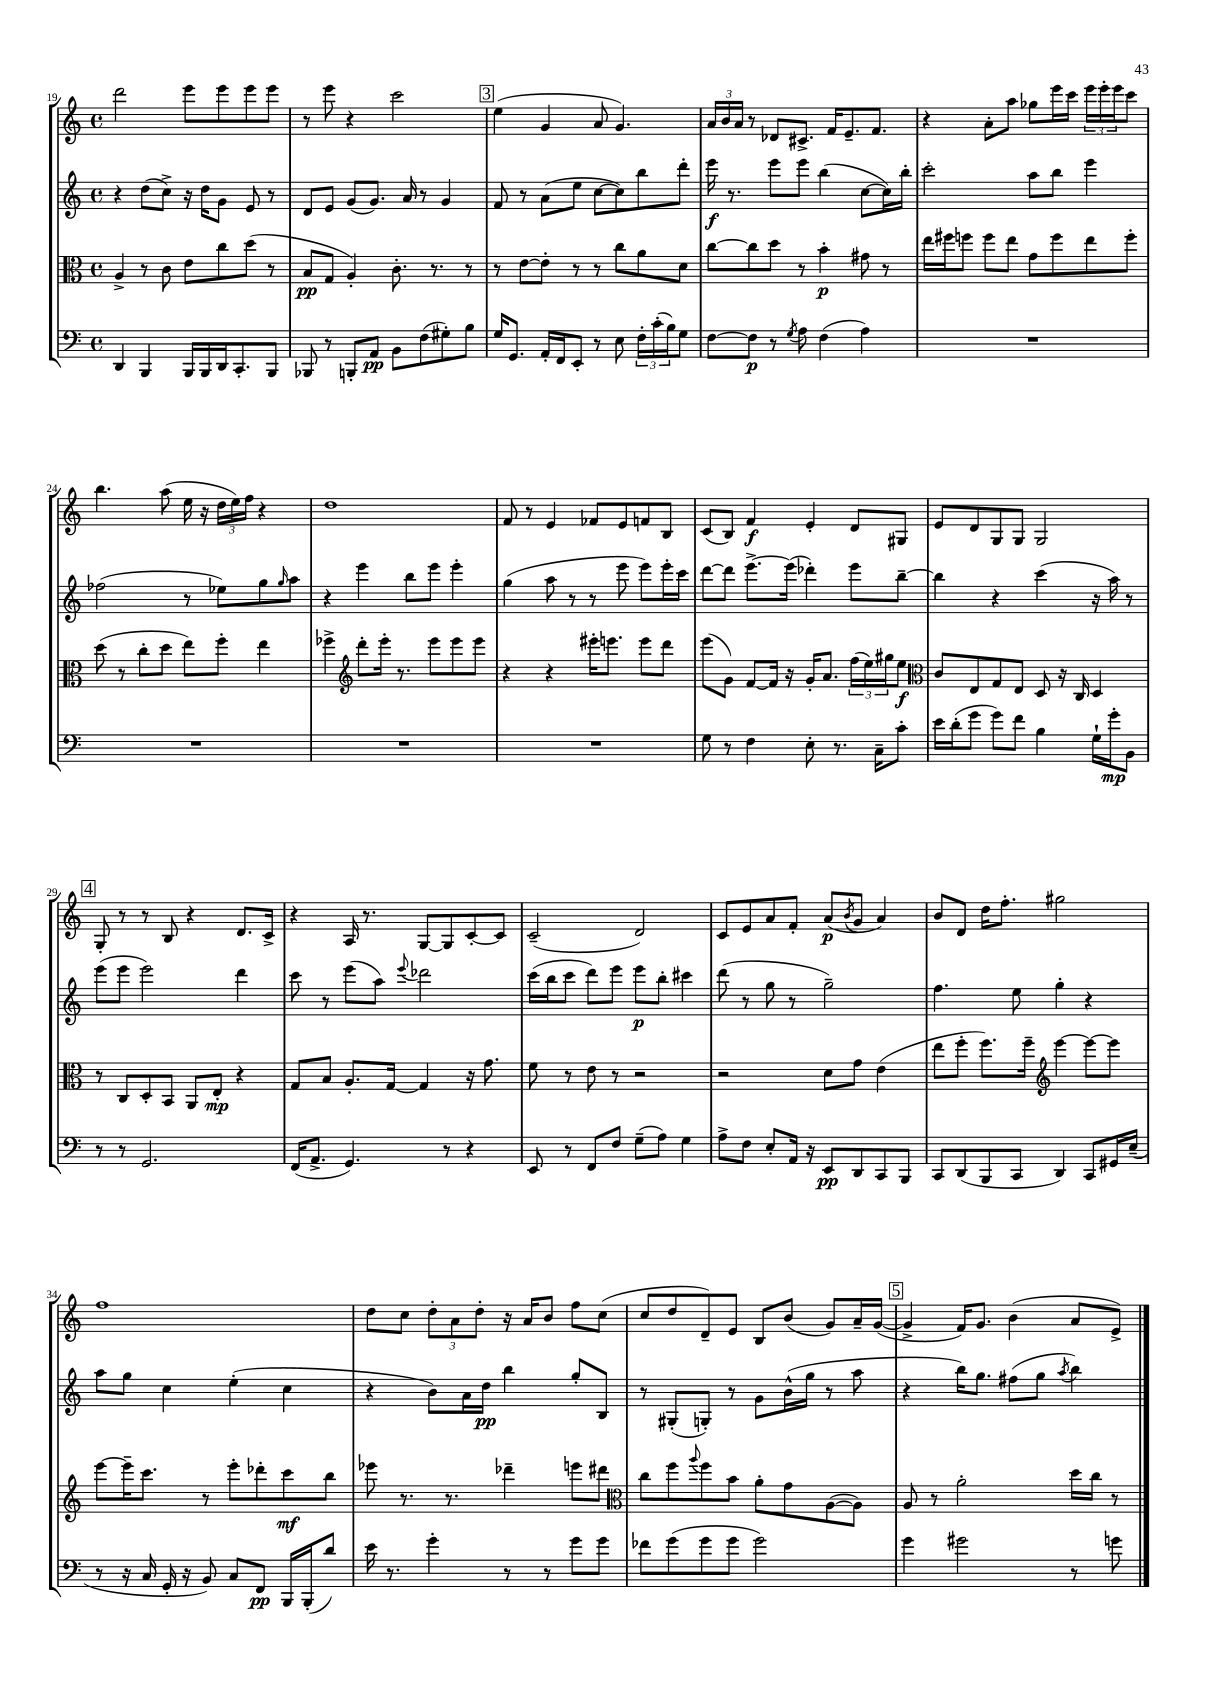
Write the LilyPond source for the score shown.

<<
\new StaffGroup <<
\new Staff = "s0" {
    \clef treble \key c \major \defaultTimeSignature \time 4/4
    d'''2 e'''8 e'''8 e'''8 e'''8 |
    r8 e'''8 r4 c'''2 |
    \mark \markup { \box "3" } e''4( g'4 a'8 g'4.) |
    \tuplet 3/2 { a'16 b'16 a'16 } r8 des'8 cis'8.-> f'16 e'8.-- f'8. |
    r4 a'8-. a''8 ges''8 e'''16 c'''16 \tuplet 3/2 { e'''16 e'''16-. e'''16 } c'''8 |
    b''4. a''8( e''16 r16 \tuplet 3/2 { d''16 e''16) f''16 } r4 |
    d''1 |
    f'8 r8 e'4 fes'8 e'8 f'8 b8 |
    c'8( b8) f'4\f e'4-. d'8 gis8 |
    e'8 d'8 g8 g8 g2 |
    \mark \markup { \box "4" } g8-. r8 r8 b8 r4 d'8. c'16-> |
    r4 a16 r8. g8~ g8 c'8~-. c'8 |
    c'2--( d'2) |
    c'8 e'8 a'8 f'8-. a'8\p( \acciaccatura { b'8 } g'8 a'4) |
    b'8 d'8 d''16 f''8.-. gis''2 |
    f''1 |
    d''8 c''8 \tuplet 3/2 { d''8-. a'8 d''8-. } r16 a'16 b'8 f''8 c''8( |
    c''8 d''8 d'8--) e'8 b8 b'8( g'8) a'16-- g'16~( |
    \mark \markup { \box "5" } g'4-> f'16) g'8. b'4( a'8 e'8->) \bar "|." |
}
\new Staff = "s1" {
    \clef treble \key c \major \defaultTimeSignature \time 4/4
    r4 d''8( c''8->) r16 d''16 g'8 e'8 r8 |
    d'8 e'8 g'8( g'8.) a'16 r8 g'4 |
    \mark \markup { \box "3" } f'8 r8 a'8( e''8 c''8~ c''8) b''8 d'''8-. |
    e'''16\f r8. e'''8 e'''8 b''4( c''8~ c''16) b''16-. |
    c'''2-. a''8 b''8 e'''4 |
    fes''2( r8 ees''8) g''8 \grace { g''16 } a''8 |
    r4 e'''4 b''8 e'''8 e'''4-. |
    g''4( a''8 r8 r8 e'''8 e'''8) e'''16-. c'''16 |
    d'''8~ d'''8 e'''8.~-> e'''16( des'''4-.) e'''8 b''8~-- |
    b''4 r4 c'''4( r16 a''16) r8 |
    \mark \markup { \box "4" } e'''8( e'''8 e'''2) d'''4 |
    c'''8 r8 e'''8( a''8) \appoggiatura { e'''8 } des'''2 |
    c'''16( b''16 c'''8 d'''8) e'''8 e'''8\p b''8-. cis'''4 |
    d'''8( r8 g''8 r8 g''2--) |
    f''4. e''8 g''4-. r4 |
    a''8 g''8 c''4 e''4-.( c''4 |
    r4 b'8) a'16 d''16\pp b''4 g''8-. b8 |
    r8 gis8-.( g8-.) r8 g'8 b'16-^( g''16 r8 a''8 |
    \mark \markup { \box "5" } r4 b''16) g''8. fis''8( g''8 \acciaccatura { a''8 } b''4) \bar "|." |
}
\new Staff = "s2" {
    \clef alto \key c \major \defaultTimeSignature \time 4/4
    a4-> r8 c'8 e'8 c''8 d''8( r8 |
    b8\pp g8 a4-.) c'8.-. r8. r8 |
    \mark \markup { \box "3" } r8 e'8~ e'8-. r8 r8 c''8 a'8 d'8 |
    c''8~ c''8 d''8 r8 b'4-.\p gis'8 r8 |
    e''16 fis''16 f''8 f''8 e''8 g'8 f''8 e''8 f''8-. |
    d''8( r8 c''8-. d''8 e''8) f''8-. e''4 |
    fes''4-> \clef treble d'''8-. e'''16-. r8. e'''8 e'''8 e'''8 |
    r4 r4 eis'''16-. e'''8. e'''8 d'''8 |
    e'''8( g'8) f'8~ f'16 r16 g'16-. a'8. \tuplet 3/2 { f''16( e''16) gis''16 } e''8\f |
    \clef alto c'8 e8 g8 e8 d8 r16 c16 d4 |
    \mark \markup { \box "4" } r8 c8 d8-. b,8 a,8 e8-.\mp r4 |
    g8 b8 a8.-. g16~ g4 r16 g'8. |
    f'8 r8 e'8 r8 r2 |
    r2 d'8 g'8 e'4( |
    e''8 f''8-. f''8.) f''16-- \clef treble e'''4~ e'''8~ e'''8 |
    e'''8~ e'''16-- c'''8. r8 e'''8-. des'''8-. c'''8\mf b''8 |
    ees'''8 r8. r8. des'''4-- e'''8 dis'''8 |
    \clef alto c''8 f''8 \appoggiatura { a''8 } f''8 b'8 a'8-. g'8 a8~( a8) |
    \mark \markup { \box "5" } a8 r8 a'2-. d''16 c''16 r8 \bar "|." |
}
\new Staff = "s3" {
    \clef bass \key c \major \defaultTimeSignature \time 4/4
    d,4 b,,4 b,,16 b,,16 d,16 c,8.-. b,,8 |
    bes,,8 r8 b,,8-. a,8\pp b,8 f8( gis8-.) b8 |
    \mark \markup { \box "3" } g16 g,8. a,16-. f,16 e,8-. r8 e8 \tuplet 3/2 { f16-. c'16-.( b16) } g8 |
    f8~ f8\p r8 \acciaccatura { g8 } a8 f4( a4) |
    R1 |
    R1 |
    R1 |
    R1 |
    g8 r8 f4 e8-. r8. c16-- c'8-. |
    e'16 d'16-.( g'8 g'8) f'8 b4 g16-! g'16-.\mp b,8 |
    \mark \markup { \box "4" } r8 r8 g,2. |
    f,16( a,8.-> g,4.) r8 r4 |
    e,8 r8 f,8 f8 g8--( a8) g4 |
    a8-> f8 e8-. a,16 r16 e,8\pp d,8 c,8 b,,8 |
    c,8 d,8( b,,8 c,8 d,4) c,8 gis,16 e16--( |
    r8 r16 c16 g,16-. r16 b,8) c8 f,8\pp b,,16 b,,16-.( d'8) |
    e'16 r8. g'4-. r8 r8 g'8 g'8 |
    fes'8 g'8( g'8 g'8 g'2) |
    \mark \markup { \box "5" } g'4 gis'2 r8 g'8 \bar "|." |
}
>>
>>
\layout { \context { \Score currentBarNumber = #19 } }
